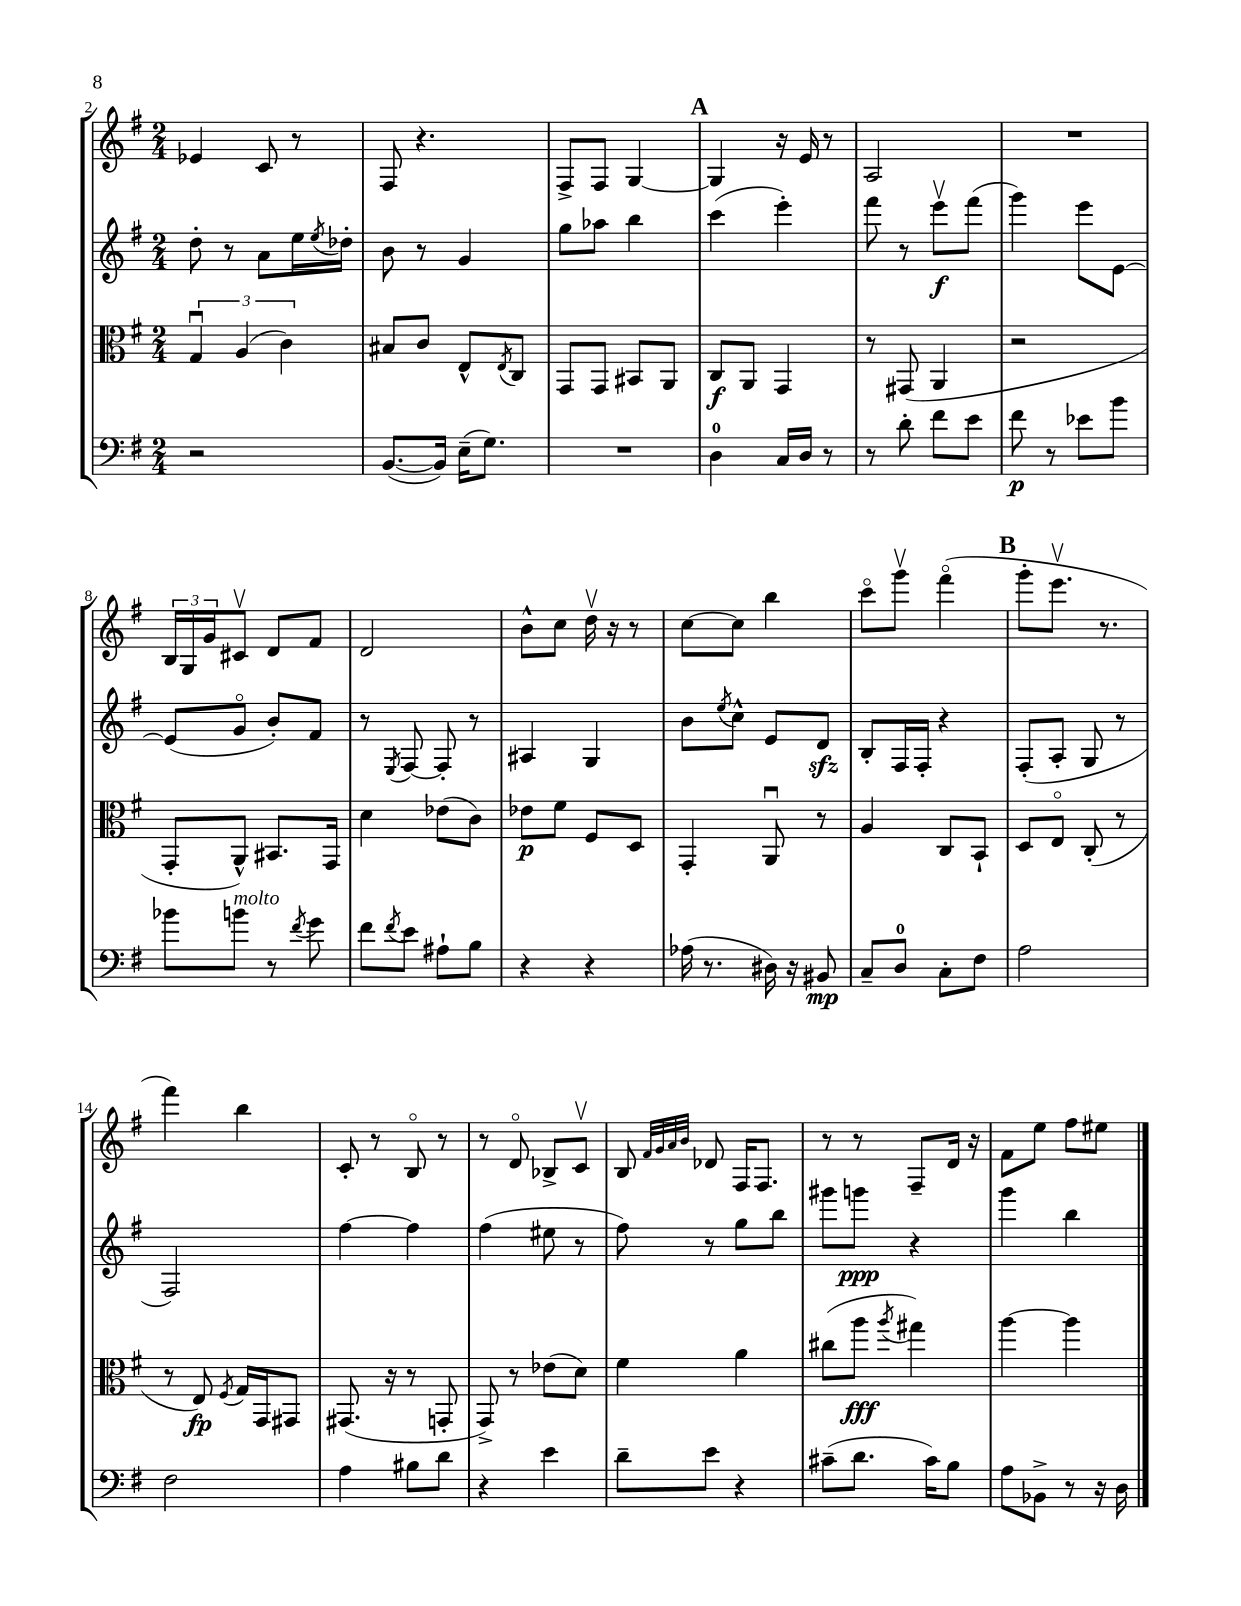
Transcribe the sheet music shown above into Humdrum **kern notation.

**kern	**dynam	**kern	**dynam	**kern	**dynam	**kern
*part4	*part4	*part3	*part3	*part2	*part2	*part1
*staff4	*staff4	*staff3	*staff3	*staff2	*staff2	*staff1
*clefF4	*	*clefC3	*	*clefG2	*	*clefG2
*k[f#]	*	*k[f#]	*	*k[f#]	*	*k[f#]
*M2/4	*	*M2/4	*	*M2/4	*	*M2/4
=2	=2	=2	=2	=2	=2	=2
2r	.	6Gu/	.	8dd'\	.	4e-X/
.	.	.	.	8r	.	.
.	.	(6A/	.	.	.	.
.	.	.	.	8a\L	.	8c/
.	.	6c\)	.	.	.	.
.	.	.	.	16ee\L	.	8r
.	.	.	.	8qee/	.	.
.	.	.	.	16dd-X'\JJ	.	.
=3	=3	=3	=3	=3	=3	=3
([8.BB/L	.	8B#X/L	.	8b\	.	8F#/
.	.	8c/J	.	8r	.	4.r
16BB/Jk])	.	.	.	.	.	.
(16E~\KL	.	8E^^/L	.	4g/	.	.
8.G\J)	.	.	.	.	.	.
.	.	8qE/	.	.	.	.
.	.	8C/J	.	.	.	.
=4	=4	=4	=4	=4	=4	=4
2r	.	8GG/L	.	8gg\L	.	8F#^/L
.	.	8GG/J	.	8aa-X\J	.	8F#/J
.	.	8BB#X/L	.	4bb\	.	[4G/
.	.	8AA/J	.	.	.	.
!!LO:REH:place=s1:t=A
=5	=5	=5	=5	=5	=5	=5
4D\	.	8C/L	f	(4ccc\	.	4G/]
.	.	8AA/J	.	.	.	.
16C/LL	.	4GG/	.	4eee'\)	.	16r
16D/JJ	.	.	.	.	.	16e/
8r	.	.	.	.	.	8r
=6	=6	=6	=6	=6	=6	=6
8r	.	8r	.	8fff#\	.	2A/
8d'\	.	(8GG#X/	.	8r	.	.
8f#\L	.	4AA/	.	8eeev\L	f	.
8e\J	.	.	.	(8fff#\J	.	.
=7	=7	=7	=7	=7	=7	=7
8f#\	p	2r	.	4ggg\)	.	2r
8r	.	.	.	.	.	.
8e-X\L	.	.	.	8eee\L	.	.
8b\J	.	.	.	[8e\J	.	.
!!LO:LB:g=z
=8	=8	=8	=8	=8	=8	=8
8b-X\L	.	8GG'/L	.	(8e/L]	.	24B/LL
.	.	.	.	.	.	24G/
.	.	.	.	.	.	24g/J
!LO:TX:a:i:t=molto	!	!	!	!	!	!
8bn\J	.	8AA^^/J)	.	8g/J	.	8c#Xv/J
8r	.	8.BB#X/L	.	8b'/L)	.	8d/L
8qf#/	.	.	.	.	.	.
8g\	.	.	.	8f#/J	.	8f#/J
.	.	16GG/Jk	.	.	.	.
=9	=9	=9	=9	=9	=9	=9
8f#\L	.	4d\	.	8r	.	2d/
8qf#/	.	.	.	8qE/	.	.
8e\J	.	.	.	[8F#/	.	.
8A#X`\L	.	(8e-X\L	.	8F#'/]	.	.
8B\J	.	8c\J)	.	8r	.	.
=10	=10	=10	=10	=10	=10	=10
4r	.	8e-X\L	p	4A#X/	.	8b^^\L
.	.	8f#\J	.	.	.	8cc\J
4r	.	8F#/L	.	4G/	.	16ddv\
.	.	.	.	.	.	16r
.	.	8D/J	.	.	.	8r
=11	=11	=11	=11	=11	=11	=11
(16A-X\	.	4GG'/	.	8b\L	.	[8cc\L
8.r	.	.	.	.	.	.
.	.	.	.	8qee/	.	.
.	.	.	.	8cc^^\J	.	8cc\J]
16D#X\)	.	8AAu/	.	8e/L	.	4bb\
16r	.	.	.	.	.	.
8BB#X/	mp	8r	.	8dzz/J	.	.
=12	=12	=12	=12	=12	=12	=12
8C~/L	.	4A/	.	8B'/L	.	8ccc\L
8D/J	.	.	.	16F#/L	.	8gggv\J
.	.	.	.	16F#'/JJ	.	.
8C'\L	.	8C/L	.	4r	.	(4fff#\
8F#\J	.	8BB`/J	.	.	.	.
!!LO:REH:place=s1:t=B
=13	=13	=13	=13	=13	=13	=13
2A\	.	8D/L	.	(8F#'/L	.	8ggg'\L
.	.	8E/J	.	8A'/J	.	8.eeev\J
.	.	(8C'/	.	8G/	.	.
.	.	.	.	.	.	8.r
.	.	8r	.	8r	.	.
!!LO:LB:g=z
=14	=14	=14	=14	=14	=14	=14
2F#\	.	8r	.	2F#/)	.	4fff#\)
.	.	8E/)	fp	.	.	.
.	.	8qF#/	.	.	.	.
.	.	16G/LL	.	.	.	4bb\
.	.	16GG/J	.	.	.	.
.	.	8GG#X/J	.	.	.	.
=15	=15	=15	=15	=15	=15	=15
4A\	.	(8.GG#X/	.	[4ff#\	.	8c'/
.	.	.	.	.	.	8r
.	.	16r	.	.	.	.
8B#X\L	.	8r	.	4ff#\]	.	8B/
8d\J	.	8GGn'/	.	.	.	8r
=16	=16	=16	=16	=16	=16	=16
4r	.	8GG^/)	.	(4ff#\	.	8r
.	.	8r	.	.	.	8d/
4e\	.	(8e-X\L	.	8ee#X\	.	8B-X^/L
.	.	8d\J)	.	8r	.	8cv/J
=17	=17	=17	=17	=17	=17	=17
8d~\L	.	4f#\	.	8ff#\)	.	8B/
.	.	.	.	.	.	32qqf#/LLL
.	.	.	.	.	.	32qqg/
.	.	.	.	.	.	32qqa/
.	.	.	.	.	.	32qqb/JJJ
8e\J	.	.	.	8r	.	8d-X/
4r	.	4a\	.	8gg\L	.	16F#/KL
.	.	.	.	.	.	8.F#/J
.	.	.	.	8bb\J	.	.
=18	=18	=18	=18	=18	=18	=18
(8c#X~\L	.	(8cc#X\L	.	8ggg#X\L	.	8r
8.d\J	.	8aa\J	fff	8gggn\J	ppp	8r
.	.	8qaa/	.	.	.	.
.	.	4gg#X\)	.	4r	.	8F#~/L
16c#\KL)	.	.	.	.	.	.
8B\J	.	.	.	.	.	16d/Jk
.	.	.	.	.	.	16r
=19	=19	=19	=19	=19	=19	=19
8A\L	.	[4aa\	.	4ggg\	.	8f#\L
8BB-X^\J	.	.	.	.	.	8ee\J
8r	.	4aa\]	.	4bb\	.	8ff#\L
16r	.	.	.	.	.	8ee#X\J
16D\	.	.	.	.	.	.
==	==	==	==	==	==	==
*-	*-	*-	*-	*-	*-	*-
